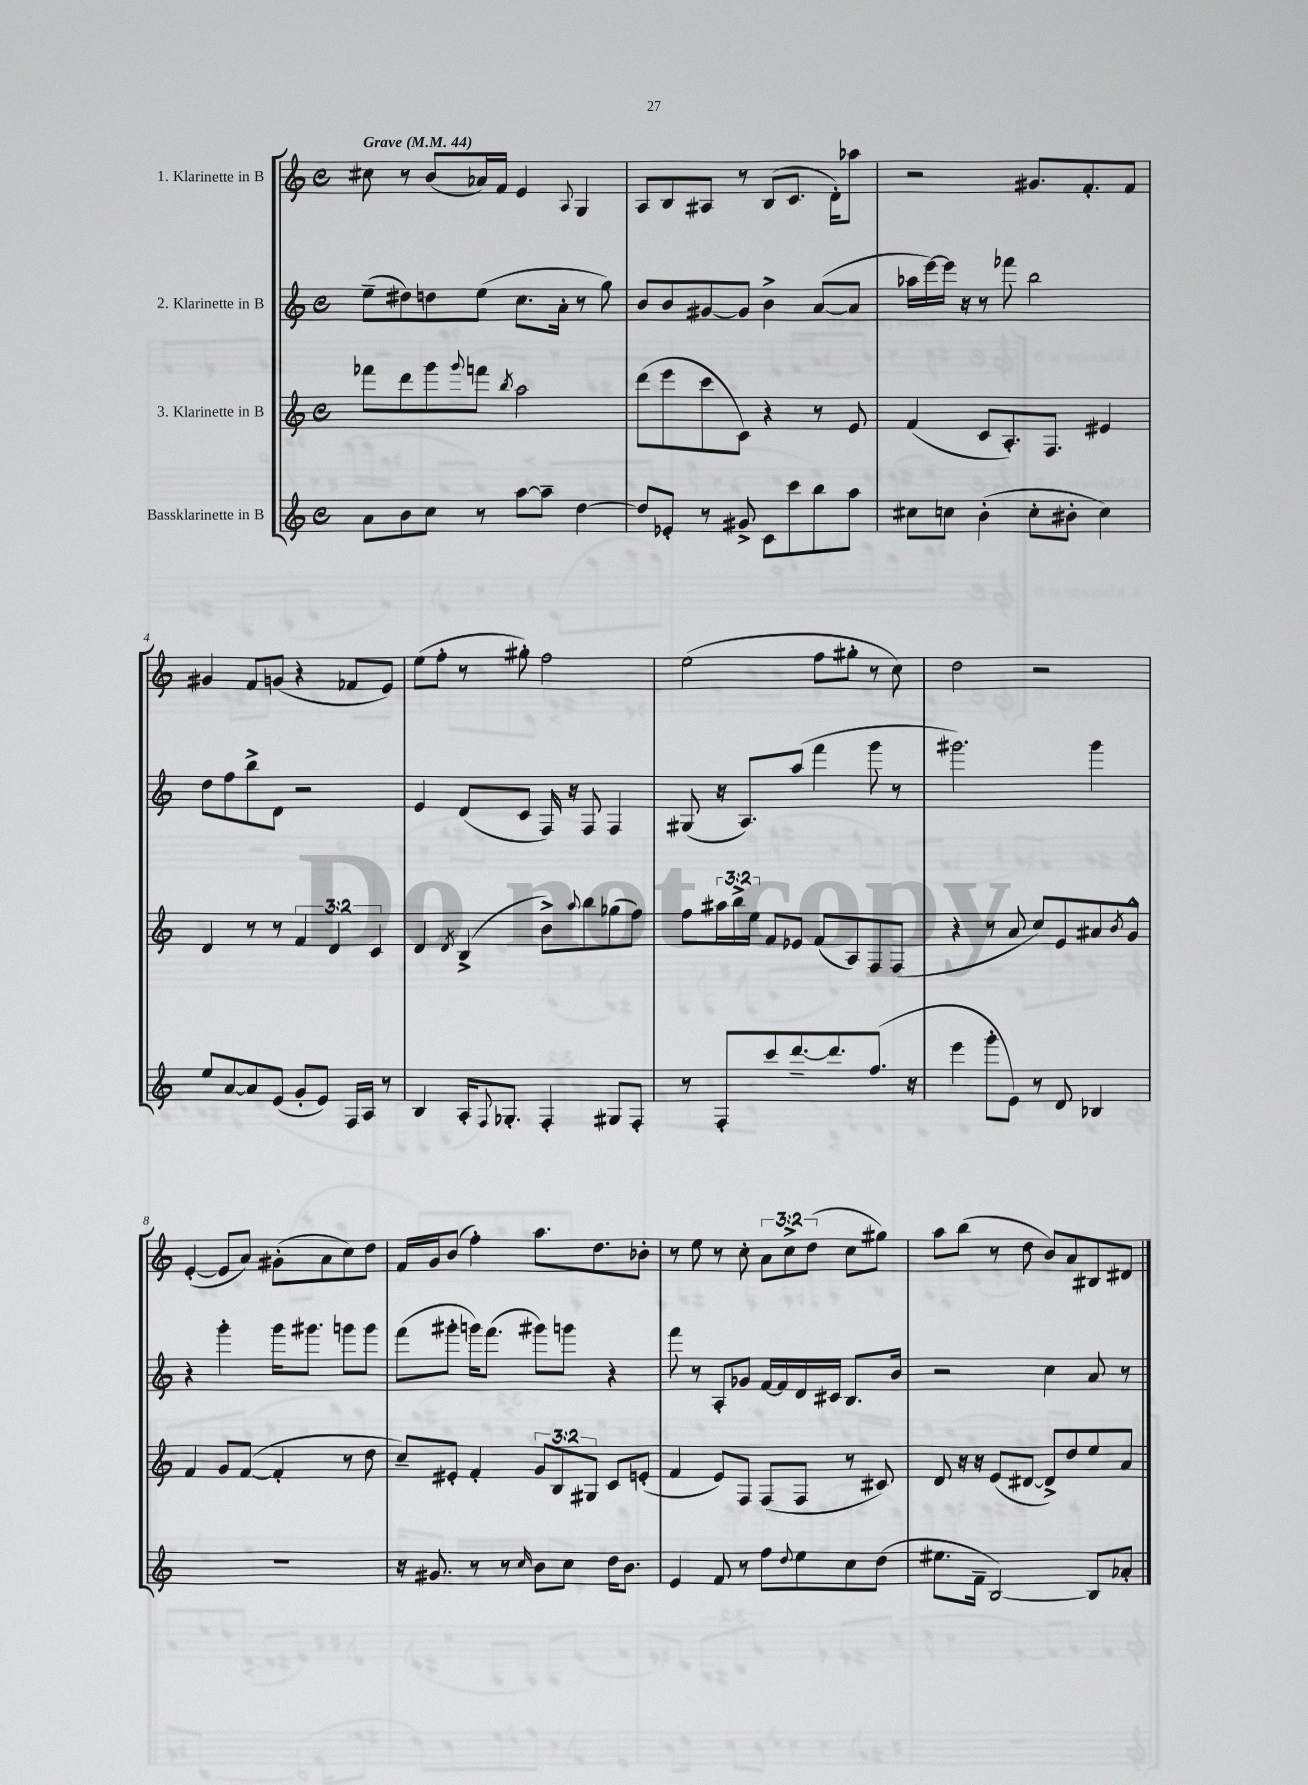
<<
\new StaffGroup <<
\new Staff = "s0" \with { instrumentName = "1. Klarinette in B" } {
    \clef treble \key c \major \defaultTimeSignature \time 4/4 \override Staff.TupletNumber.text = #tuplet-number::calc-fraction-text \tempo "Grave" 4 = 44
    cis''8 r8 b'8( aes'16) f'16 e'4 \appoggiatura { a8 } g4 |
    a8 b8 ais8 r8 b8( c'8. d'16-.) aes''8 |
    r2 gis'8. f'8.-. f'8 |
    gis'4 f'8 g'8( r4 fes'8 e'8) |
    e''8( f''8-. r8 gis''8-.) f''2 |
    e''2( f''8 gis''8-. r8 c''8) |
    d''2 r2 |
    e'4~-.( e'8 a'8) gis'8-.( a'8 c''8) d''8 |
    f'16 g'16 b'8( f''4-.) a''8. d''8. bes'8-. |
    r8 e''8 r8 c''8-. \tuplet 3/2 { a'8 c''8-> d''8( } c''8 gis''8) |
    a''8 b''8( r8 d''8 b'8) a'8 bis8 dis'8 \bar "|." |
}
\new Staff = "s1" \with { instrumentName = "2. Klarinette in B" } {
    \clef treble \key c \major \defaultTimeSignature \time 4/4
    e''8--( dis''8) d''8 e''8( c''8. a'16-. r8 g''8) |
    b'8 b'8 gis'8~ gis'8 b'4-> a'8~( a'8 |
    aes''16 e'''16~) e'''16 r16 r8 fes'''8 b''2 |
    d''8 f''8 b''8-> d'8 r2 |
    e'4 d'8( c'8 f16) r16 f8 f4 |
    gis8( r16 a8.) a''8( f'''4 g'''8 r8 |
    gis'''2.) gis'''4 |
    r4 g'''4-. g'''16 gis'''8. g'''8 g'''8 |
    f'''8( gis'''8-. g'''16) f'''8.( gis'''8) g'''8 r4 |
    f'''8 r8 a8-. ges'8 f'16~ f'16 d'16 cis'16 b8. b'16 |
    r2 c''4 a'8 r8 \bar "|." |
}
\new Staff = "s2" \with { instrumentName = "3. Klarinette in B" } {
    \clef treble \key c \major \defaultTimeSignature \time 4/4 \override Staff.TupletNumber.text = #tuplet-number::calc-fraction-text
    fes'''8 d'''8 g'''8 \appoggiatura { g'''8 } f'''8 \acciaccatura { b''8 } a''2 |
    d'''8( e'''8 c'''8 c'8) r4 r8 e'8 |
    f'4( c'8 a8.-.) f8. eis'4 |
    d'4 r8 r8 \tuplet 3/2 { f'4 d'4 c'4 } |
    d'4 \acciaccatura { d'8 } b4->( b'8->) \appoggiatura { a''8 } b''8 ges''8( f''8) |
    f''8 \tuplet 3/2 { ais''16 b''16-> e''16 } f'8 ees'8 f'8( a8) f8 f8( |
    r4 r8 a'8 c''8) e'8 ais'8 \acciaccatura { b'8 } g'8-^ |
    f'4 g'8 f'8~( f'4-. r8 d''8 |
    c''8--) eis'8-. f'4-. \tuplet 3/2 { g'8 b8 gis8 } c'8 e'8-.( |
    f'4 e'8) f8 f8( f8 r8 cis'8) |
    d'8 r16 r16 e'8( dis'8~ dis'8->) d''8 e''8 a'8 \bar "|." |
}
\new Staff = "s3" \with { instrumentName = "Bassklarinette in B" } {
    \clef treble \key c \major \defaultTimeSignature \time 4/4
    a'8 b'8 c''8 r8 a''8~ a''8-- d''4~ |
    d''8 ees'8-. r8 gis'8-> c'8 c'''8 b''8 a''8 |
    cis''8 c''8 b'4-.( c''8-. bis'8-. c''4) |
    e''8 a'8~ a'8 e'8( g'8-. e'8) f16 a16 r8 |
    b4 a16-. \appoggiatura { f8 } ges8.-. f4-. gis8 f8-. |
    r8 f8-. c'''8 d'''8.~-- d'''8. f''8.( r16 |
    e'''4 g'''8-. e'8) r8 d'8 bes4 |
    R1 |
    r16 gis'8. r8 r8 \grace { c''16 } b'8 c''8 d''16 b'8. |
    e'4 f'8 r8 f''8 \appoggiatura { d''8 } e''8 c''8 d''8( |
    eis''8. f'16-- b2~) b8 aes'8-. \bar "|." |
}
>>
>>
